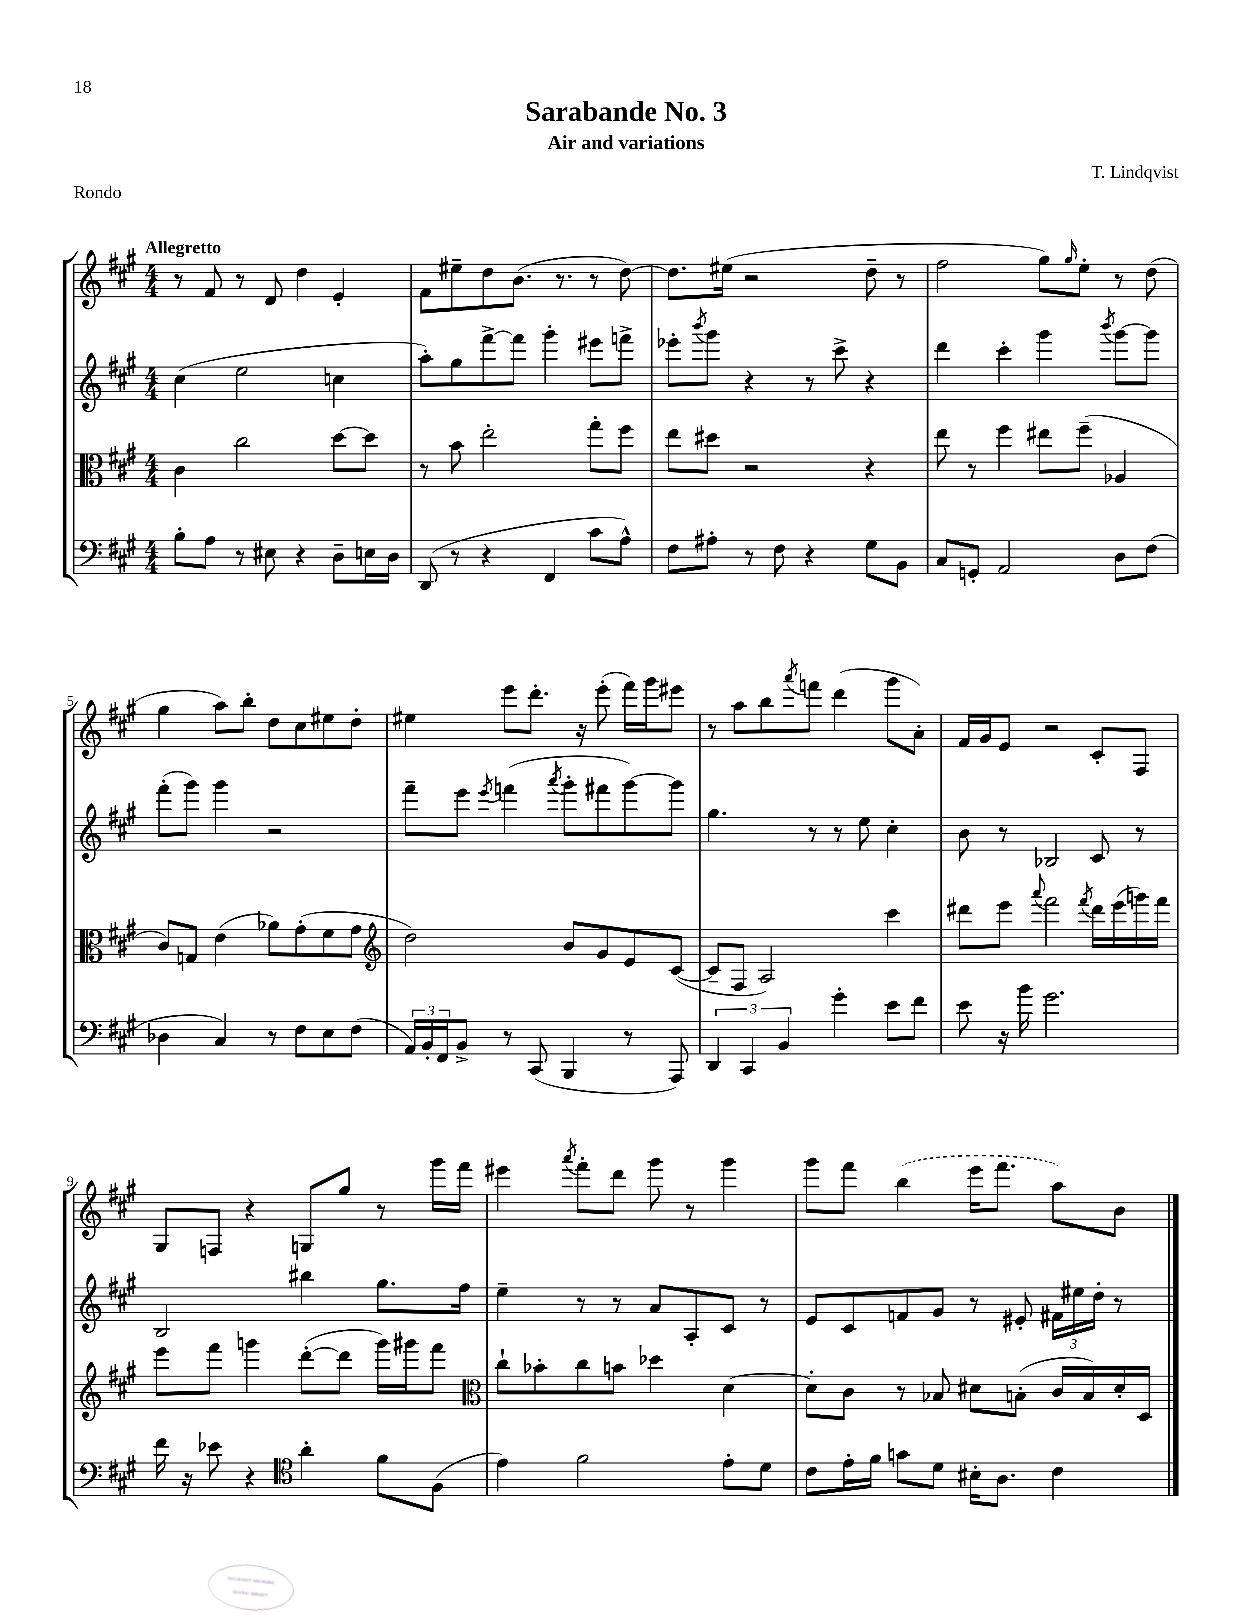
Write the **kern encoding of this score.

**kern	**kern	**kern	**kern
*staff4	*staff3	*staff2	*staff1
*clefF4	*clefC3	*clefG2	*clefG2
*k[f#c#g#]	*k[f#c#g#]	*k[f#c#g#]	*k[f#c#g#]
*M4/4	*M4/4	*M4/4	*M4/4
8B'\L	4c#\	(4cc#\	8r
8A\J	.	.	8f#/
8r	2cc#\	2ee\	8r
8E#\	.	.	8d/
4r	.	.	4dd\
8D~\L	[8dd\L	4cc\	4e'/
16E\L	8dd\]J	.	.
16D\JJ	.	.	.
=	=	=	=
(8DD/	8r	8aa'\L)	8f#\L
8r	8b\	8gg#\	8ee#~\
4r	2ee'\	[8fff#^\	8dd\
.	.	8fff#\]J	(8.b\J
4FF#/	.	4ggg#'\	.
.	.	.	8.r
8c#\L	8gg#'\L	8eee#\L	8r
8A^^\J)	8ff#\J	8fff^\J	[8dd\)
=	=	=	=
8F#\L	8ee\L	8eee-'\L	8.dd\]L
.	.	8qbbb/	.
8A#'\J	8dd#\J	8ggg#\J	.
.	.	.	(16ee#\Jk
8r	2r	4r	2r
8F#\	.	.	.
4r	.	8r	.
.	.	8ccc#^\	.
8G#\L	4r	4r	8dd~\
8BB\J	.	.	8r
=	=	=	=
8C#/L	8ee\	4ddd\	2ff#\
8GG'/J	8r	.	.
2AA/	4ff#\	4ccc#'\	.
.	8ee#\L	4ggg#\	8gg#\L)
.	.	.	16qqgg#/
.	(8ff#~\J	.	8ee'\J
.	.	8qbbb/	.
8D\L	4A-/	[8ggg#\L	8r
(8F#\J	.	8ggg#\]J	(8dd\
=	=	=	=
4D-\	8c#/L)	(8fff#'\L	4gg#\
.	8G/J	8ggg#\J)	.
4C#/)	(4e\	4ggg#\	8aa\L)
.	.	.	8bb'\J
8r	8a-\L)	2r	8dd\L
8F#\L	(8g#'\	.	8cc#\
8E\	8f#\	.	8ee#\
(8F#\J	8g#\J	.	8dd'\J
=	=	=	=
*	*clefG2	*	*
24AA/LL)	2dd\)	8fff#~\L	4ee#\
24BB'/	.	.	.
24FF#/J	.	.	.
8BB^/J	.	8eee\J	.
.	.	8qeee/	.
8r	.	(4fff\	8eee\L
(8CC#/	.	.	8.ddd'\J
.	.	8qaaa/	.
4BBB/	8b/L	8ggg#'\L	.
.	.	.	16r
.	8g#/	8fff#\	(8eee'\
8r	8e/	[8ggg#\)	16fff#\LL)
.	.	.	16ggg#\J
8AAA/)	([8c#/J	8ggg#\]J	8eee#\J
=	=	=	=
6DD/	8c#~/]L	4.gg#\	8r
.	8F#/J	.	8aa\L
6CC#/	.	.	.
.	2A/)	.	8bb\
6BB/	.	.	.
.	.	.	8qaaa/
.	.	8r	8fff\J
4g#'\	.	8r	(4ddd\
.	.	8ee\	.
8e\L	4ccc#\	4cc#'\	8ggg#\L
8f#\J	.	.	8a'\J)
=	=	=	=
8e\	8ddd#\L	8b\	16f#/LL
.	.	.	16g#/J
16r	8eee\J	8r	8e/J
16b\	.	.	.
.	8qqaaa/	.	.
2.g#\	2fff#\	2B-/	2r
.	8qfff#/	.	.
.	16ddd#\LL	8c#/	8c#'/L
.	(16eee\	.	.
.	16ggg\)	8r	8F#/J
.	16fff#\JJ	.	.
=	=	=	=
16f#\	8eee\L	2B/	8G#/L
16r	.	.	.
8e-\	8fff#\J	.	8F/J
4r	4ggg\	.	4r
*clefC4	*	*	*
4a'\	([8ddd'\L	4bb#\	8G/L
.	8ddd\]J	.	8gg#/J
8f#\L	16ggg\LL)	8.gg#\L	8r
.	16ggg#\J	.	.
(8F#\J	8fff#\J	.	16ggg#\LL
.	.	16ff#\Jk	16fff#\JJ
=	=	=	=
*	*clefC3	*	*
4e\)	8cc#`\L	4ee~\	4eee#\
.	8b-'\	.	.
.	.	.	8qaaa/
2f#\	8cc#\	8r	8fff#'\L
.	8b\J	8r	8ddd\J
.	4dd-\	8a/L	8ggg#\
.	.	8A'/	8r
8e'\L	[4d\	8c#/J	4ggg#\
8d\J	.	8r	.
=	=	=	=
8c#\L	8d'\]L	8e/L	8ggg#\L
16e'\L	8c#\J	8c#/	8fff#\J
16f#\JJ	.	.	.
8g\L	8r	8f/	(4bb\
8d\J	8B-/	8g#/J	.
16B#'\LK	8d#\L	8r	16eee\LK
8.A\J	.	.	8.fff#\J
.	(8B'\J	8e#'/	.
4c#\	16c#/LL	24f#\LL	8aa\L)
.	.	24ee#\	.
.	16B/)	.	.
.	.	24dd'\JJ	.
.	16d#'/	8r	8b\J
.	16D/JJ	.	.
==	==	==	==
*-	*-	*-	*-
